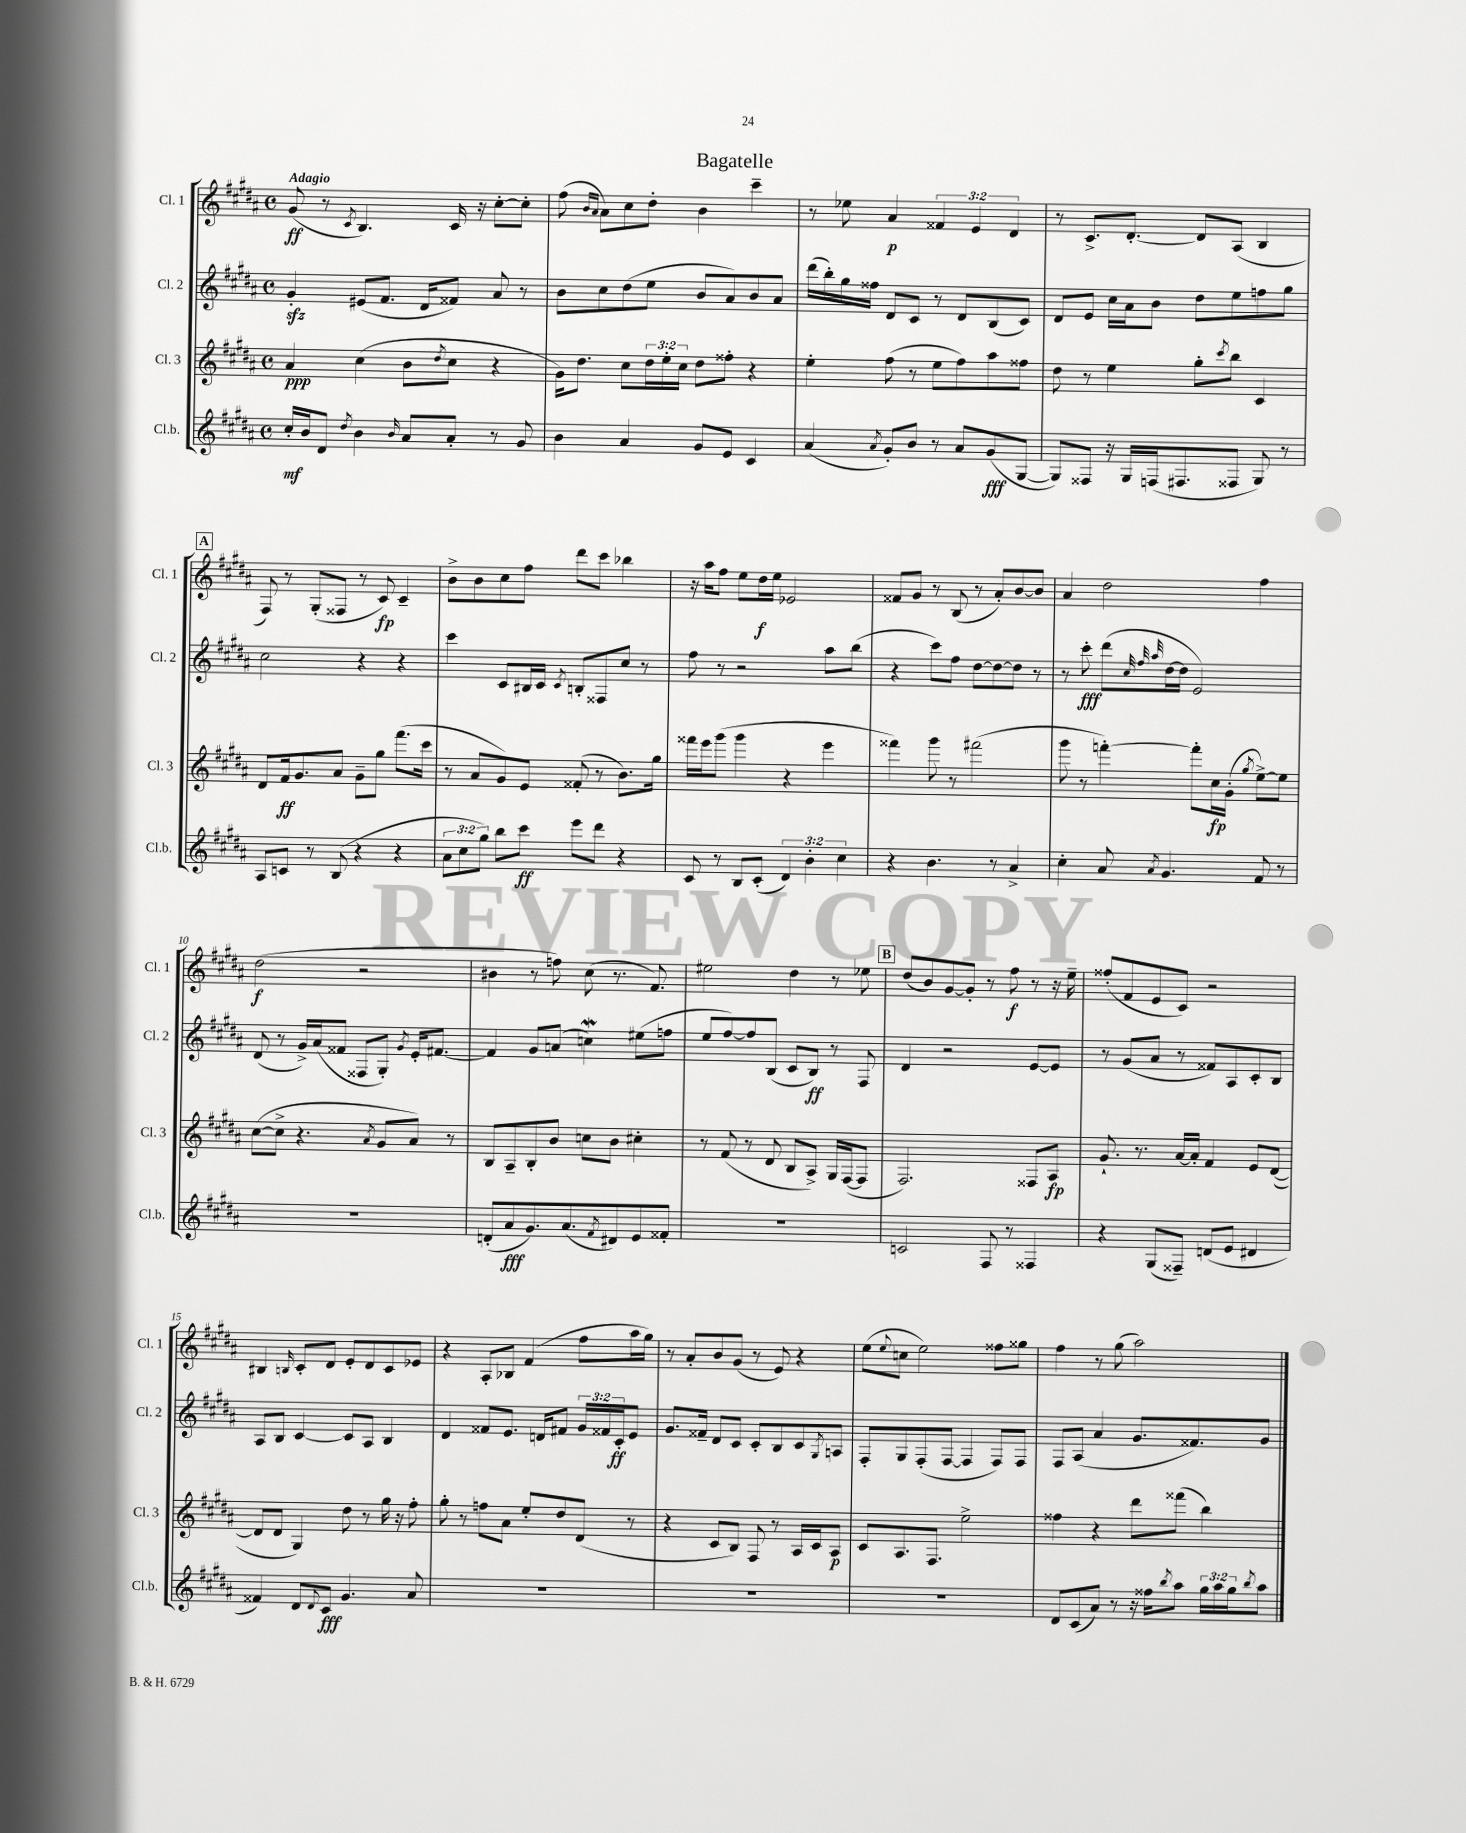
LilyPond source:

\header { title = "Bagatelle" }
<<
\new StaffGroup <<
\new Staff = "s0" \with { instrumentName = "Cl. 1" shortInstrumentName = "Cl. 1" } {
    \clef treble \key b \major \defaultTimeSignature \time 4/4 \override Staff.TupletNumber.text = #tuplet-number::calc-fraction-text \tempo "Adagio"
    gis'8\ff( r8 \acciaccatura { cis'8 } b4.) cis'16 r16 cis''8~-. cis''8-. |
    fis''8( \grace { b'16 ais'16 } ais'8) cis''8 dis''8-. b'4 cis'''4-- |
    r8 ees''8 ais'4\p \tuplet 3/2 { fisis'4 e'4 dis'4 } |
    r8 cis'8.-> dis'8.~-. dis'8 ais8( b4 |
    \mark \markup { \box "A" } fis8) r8 gis8-.( fisis8 r8 cis'8\fp) cis'4-- |
    b'8-> b'8 cis''8 fis''8 dis'''8 cis'''8 bes''4 |
    r16 ais''16 fis''8 e''8 dis''16\f e''16 ees'2 |
    fisis'8 gis'8 r8 b8( r8 ais'8-.) b'8~ b'8 |
    ais'4 dis''2 fis''4 |
    dis''2\f( r2 |
    bis'4 r8 f''8) cis''8( r8. fis'8.) |
    eis''2 dis''4 r8 ees''8 |
    \mark \markup { \box "B" } dis''8( b'8) gis'8~ gis'8-. r8 fis''8\f r8 r16 e''16-- |
    fisis''8-.( fis'8 e'8 cis'8) r2 |
    bis4 \grace { b16 } cis'8-. dis'8 e'8-. dis'8 cis'8 ees'8 |
    r4 ais8-. bes8 fis'4( fis''8 ais''16 gis''16) |
    r8 ais'8-. b'8 gis'8( r8 e'8) r4 |
    e''8( \appoggiatura { e''8 } c''8 e''2) fisis''8 gisis''8 |
    fis''4 r8 gis''8( ais''2) \bar "|." |
}
\new Staff = "s1" \with { instrumentName = "Cl. 2" shortInstrumentName = "Cl. 2" } {
    \clef treble \key b \major \defaultTimeSignature \time 4/4 \override Staff.TupletNumber.text = #tuplet-number::calc-fraction-text
    gis'4-.\sfz eis'8( fis'8. dis'16 fisis'8) ais'8 r8 |
    b'8 cis''8 dis''8( e''8 b'8 ais'8) b'8 ais'8 |
    dis'''16( b''16-.) gis''16 fisis''16 dis'8 cis'8 r8 dis'8 b8( cis'8) |
    dis'8 e'8 cis''16 ais'16 b'8 dis''8 e''8 f''8 gis''8 |
    \mark \markup { \box "A" } cis''2 r4 r4 |
    cis'''4 cis'8 bis16 cis'16 \acciaccatura { cis'8 } b8-. fisis8 cis''8 r8 |
    fis''8 r8 r2 ais''8 b''8( |
    r4 cis'''8) fis''8 dis''8~ dis''8~ dis''8 r8 |
    r8 cis'''8-.\fff dis'''8( \grace { cis''32 fis''32 ais''32 } dis''16~ dis''16 e'2) |
    dis'8( r8 gis'16->) ais'16( fisis'8 fisis8 gis8-.) \acciaccatura { gis'8 } e'16-. fis'8.~ |
    fis'4 gis'8 a'8( c''4\mordent) eis''8( f''8 |
    e''8 fis''8~) fis''8 b8( cis'8 b8\ff) r8 fis8 |
    \mark \markup { \box "B" } dis'4 r2 e'8~ e'8 |
    r8 gis'8( ais'8 r8 fisis'8) ais8 cis'8-. b8 |
    ais8 b8 cis'4~ cis'8 ais8 b4 |
    dis'4 fisis'8 e'8. d'16 fis'8 \tuplet 3/2 { gis'16 fisis'16 cis'16-.\ff } e'8 |
    gis'8. fisis'16-- dis'8 cis'8 cis'8-. b8 cis'8 \acciaccatura { gis8 } a8 |
    fis8-. gis8 fis8-.( fis8~ fis4 fis8) fis8 |
    fis8 ais8( ais'4 gis'8. fisis'8.) gis'8 \bar "|." |
}
\new Staff = "s2" \with { instrumentName = "Cl. 3" shortInstrumentName = "Cl. 3" } {
    \clef treble \key b \major \defaultTimeSignature \time 4/4 \override Staff.TupletNumber.text = #tuplet-number::calc-fraction-text
    ais'4\ppp cis''4( b'8 \acciaccatura { dis''8 } cis''8 r4 |
    gis'16) dis''8. cis''8 \tuplet 3/2 { dis''16 e''16-. cis''16 } dis''8 fisis''8-. r4 |
    e''4-. fis''8( r8 e''8 fis''8) ais''8 fisis''8 |
    dis''8 r8 e''4 gis''8-. \acciaccatura { cis'''8 } b''8 cis'4 |
    \mark \markup { \box "A" } dis'8 fis'16\ff gis'8. ais'8 gis'8-- gis''8 fis'''8.( cis'''16 |
    r8 ais'8 gis'8) e'8 fisis'8-.( r8 b'8.) gis''16 |
    fisis'''16 e'''16 gis'''8( gis'''4 r4 e'''4 |
    fisis'''4) gis'''8 r8 fis'''2( |
    gis'''8 r8 f'''4~-.) f'''8-. cis''16\fp gis'16-.( \acciaccatura { gis''8 } e''8~->) e''8 |
    cis''8~( cis''8-> r4. \acciaccatura { ais'8 } gis'8 ais'8) r8 |
    b8 ais8-- b8-. b'8 c''8 b'8 cis''4-. |
    r8 fis'8( r8 dis'8 b8 ais8->) gis16 fis16~( fis8 |
    \mark \markup { \box "B" } fis2.) fisis8 ais8\fp |
    gis'8.-! r8. ais'16~ ais'16-. fis'4 e'8 dis'8~( |
    dis'8 dis'8 gis4) dis''8 r8 gis''16 r16 fis''8-. |
    gis''8-. r8 f''8 ais'8 e''8-. dis''8 dis'8( r8 |
    r4 cis'8 b8) fis8 r8 ais16 cis'16 ais8\p |
    cis'8 ais8. fis8. e''2-> |
    fisis''4 r4 dis'''8 fisis'''8( b''4) \bar "|." |
}
\new Staff = "s3" \with { instrumentName = "Cl.b." shortInstrumentName = "Cl.b." } {
    \clef treble \key b \major \defaultTimeSignature \time 4/4 \override Staff.TupletNumber.text = #tuplet-number::calc-fraction-text
    cis''16-.\mf b'16 dis'8 \acciaccatura { dis''8 } b'4 \grace { b'16 } ais'8 ais'8-. r8 gis'8 |
    b'4 ais'4 gis'8 e'8 cis'4 |
    ais'4( \acciaccatura { ais'8 } gis'8-.) b'8 r8 ais'8 gis'8\fff( gis8~ |
    gis8) fisis8 r16 gis16 f16( fis8. fisis8 gis8) r8 |
    \mark \markup { \box "A" } ais8 c'8 r8 b8( r4 r4 |
    \tuplet 3/2 { ais'8 cis''8 gis''8) } b''8 cis'''8\ff e'''8 dis'''8 r4 |
    cis'8 r8 b8 cis'8-.( \tuplet 3/2 { dis'4) b'4-. cis''4 } |
    r4 b'4. r8 ais'4-> |
    cis''4-. ais'8 \acciaccatura { ais'8 } gis'4. fis'8 r8 |
    R1 |
    d'8-.( ais'8\fff gis'8.) ais'8.( \acciaccatura { fis'8 } dis'8) e'8 fisis'8-. |
    R1 |
    \mark \markup { \box "B" } c'2 fis8 r8 fisis4 |
    r4 gis8( fisis8--) d'8( e'8 dis'4 |
    fisis'4) dis'8 \appoggiatura { dis'8 } cis'8\fff gis'4. ais'8 |
    R1 |
    R1 |
    R1 |
    dis'8 cis'8( ais'8) r8 r16 fisis''16 \acciaccatura { b''8 } ais''8 \tuplet 3/2 { gis''16 ais''16 gis''16 } \acciaccatura { b''8 } ais''8 \bar "|." |
}
>>
>>
